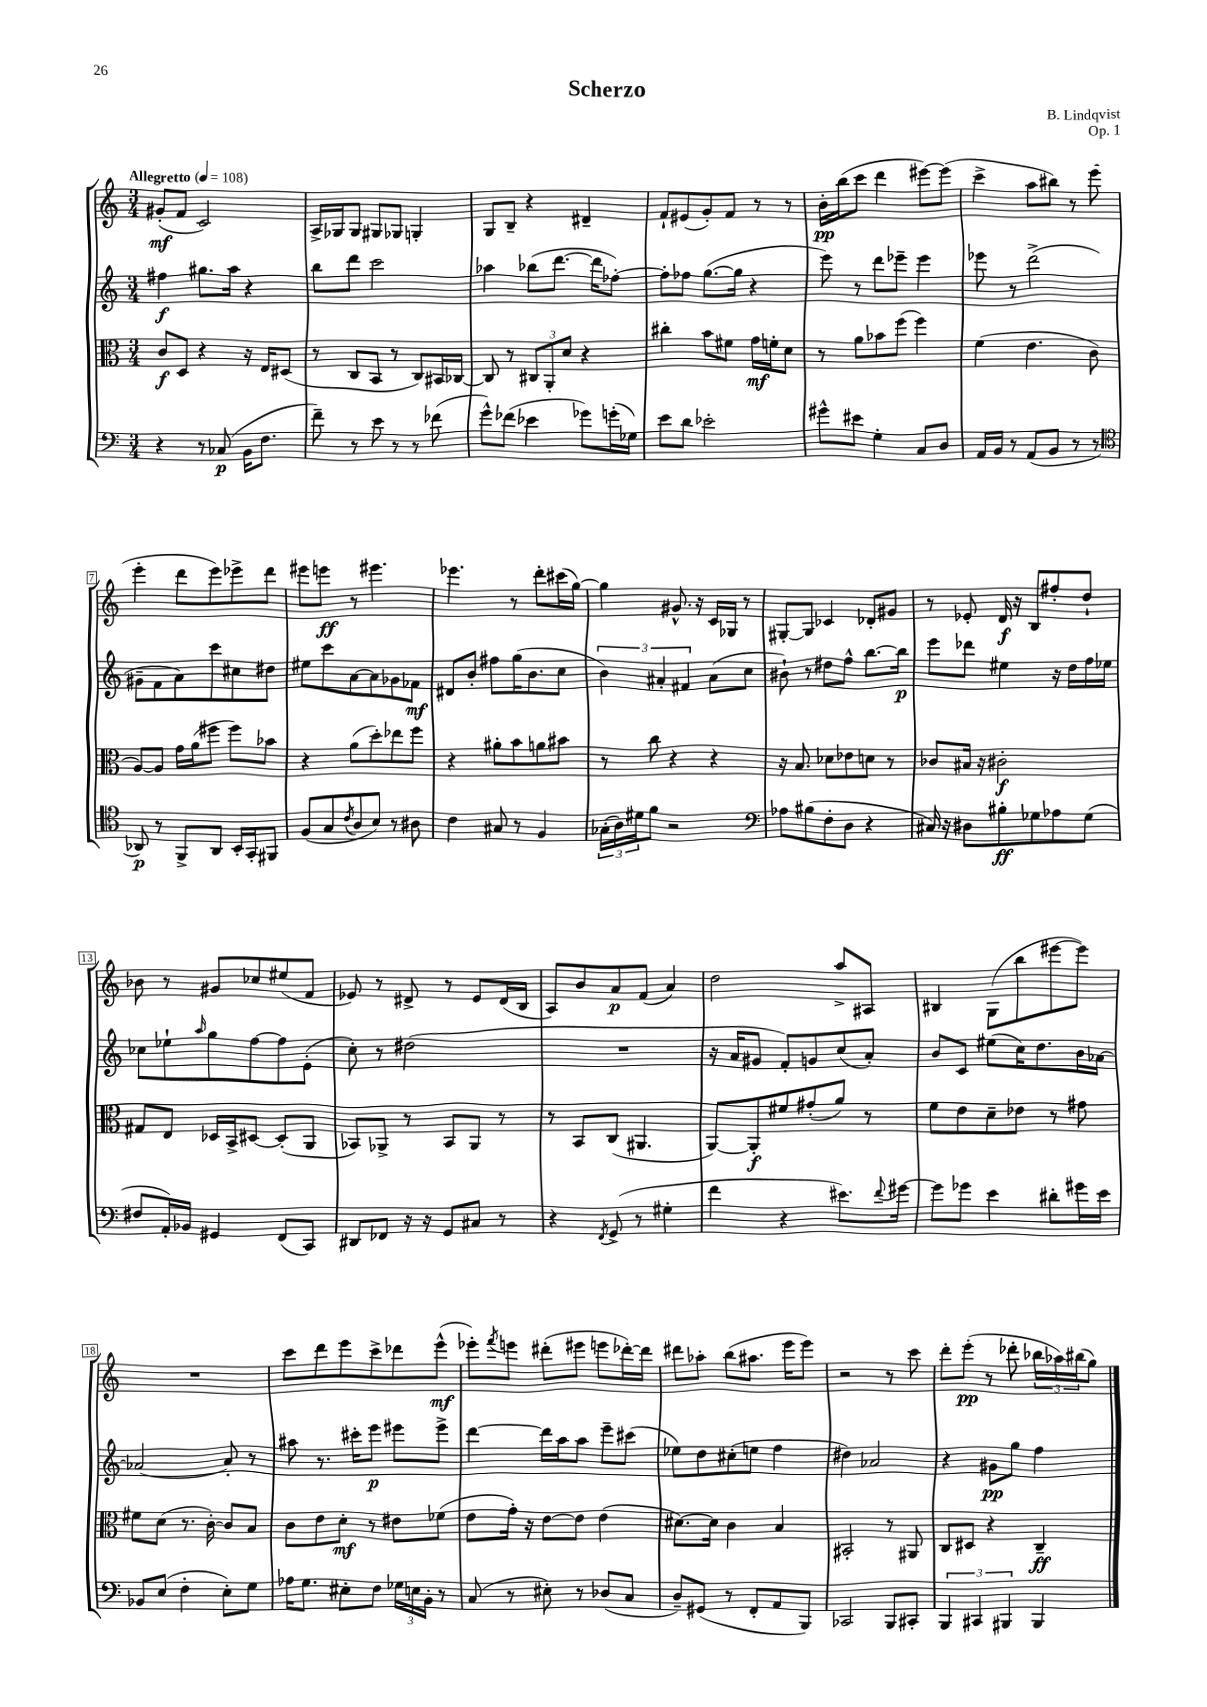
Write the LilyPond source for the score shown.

\header { title = "Scherzo" composer = "B. Lindqvist" opus = "Op. 1" }
<<
\new StaffGroup <<
\new Staff = "s0" {
    \clef treble \key c \major \numericTimeSignature \time 3/4 \tempo "Allegretto" 4 = 108
    gis'8-.\mf( f'8 c'2) |
    a16-> ges16 ges8 gis8 ges8 g4-. |
    g8 b8-- r4 dis'4-- |
    f'8-! eis'8( g'8-.) f'8 r8 r8 |
    b'16-.\pp b''16( c'''8 d'''4 eis'''8~) eis'''8( |
    c'''4-> a''8 bis''8) r8 e'''8( |
    e'''4-. d'''8 e'''8) ees'''8-> d'''8 |
    eis'''8 e'''8\ff r8 eis'''4. |
    ees'''4. r8 d'''8-. cis'''16( g''16~) |
    g''4 gis'8.-^ r16 c'16 ges16 r8 |
    gis8~-. gis8 ces'4 des'8-. gis'8 |
    r8 ees'8-. d'16\f r16 b8 fis''8-. d''8-! |
    bes'8 r8 gis'8 ces''8 eis''8( f'8 |
    ees'8) r8 dis'8-> r8 ees'8 dis'16( b16 |
    a8) b'8 a'8\p f'8( a'4) |
    d''2 a''8-> ais8 |
    bis4 g8( b''8 eis'''8~ eis'''8) |
    R2. |
    c'''8 d'''8 e'''8 c'''8-> des'''8 e'''8-^\mf( |
    ees'''8-.) \acciaccatura { f'''8 } e'''8 dis'''8-.( eis'''8 e'''8 des'''16~-.) des'''16 |
    dis'''8 aes''8-. b''8( ais''8. e'''16 e'''8) |
    r2 r8 c'''8 |
    d'''8-. e'''8-.\pp( r8 des'''8-. \tuplet 3/2 { bes''16 aes''16) bis''16( } g''8) \bar "|." |
}
\new Staff = "s1" {
    \clef treble \key c \major \numericTimeSignature \time 3/4
    fis''4\f gis''8. a''16 r4 |
    b''8 d'''8 c'''2 |
    aes''4 bes''8( d'''8.~ d'''16 fes''8~-.) |
    fes''8-. fes''8 g''8.~( g''16 r4 |
    e'''8) r8 d'''8 ees'''8-- ees'''4 |
    ees'''8 r8 d'''2->( |
    gis'8-- f'8 a'8) c'''8 cis''8 dis''8 |
    eis''8 c'''8 a'8~ a'8 ges'8 fes'8\mf |
    dis'8 b'8-. fis''8 g''16( b'8. c''8 |
    \tuplet 3/2 { b'4) ais'4-. fis'4 } ais'8( c''8 |
    bis'8-!) r8 dis''8 f''8-^ b''8.~ b''16\p |
    e'''8 des'''8 eis''4 r16 d''16 f''16 ees''16 |
    ces''8 ees''8-! \grace { a''16 } g''8 f''8~ f''8 e'8-.( |
    c''8-.) r8 dis''2( |
    R2. |
    r16 a'16 gis'8 f'8-.) g'8 c''8( a'8-.) |
    b'8 c'8 eis''8( c''16) d''8. b'16 aes'16~ |
    aes'2~ aes'8-. r8 |
    ais''8 r8. cis'''16-. e'''8\p eis'''8 eis'''8-> |
    d'''4~ d'''16 a''16 a''8 e'''8-- cis'''8( |
    ees''8) d''8 cis''8-.( e''8 f''4 |
    dis''4) aes'2 |
    r4 gis'8\pp g''8 f''4 \bar "|." |
}
\new Staff = "s2" {
    \clef alto \key c \major \numericTimeSignature \time 3/4
    c'8\f d8 r4 r16 e16 dis8( |
    r8 c8 b,8 r8 c8) bis,16 ces16~ |
    ces8 r8 \tuplet 3/2 { cis8 a,8-. d'8 } r4 |
    cis''4-. b'8 fis'8 g'16\mf f'16-. d'8 |
    r8 a'8 bes'8 f''8( f''4) |
    f'4( e'4. c'8 |
    a8~) a8 g'16 a'16( fis''8 fis''8) bes'8 |
    r4 a'8( d''8-.) ees''8 f''8 |
    r4 ais'8-. b'8 a'8 bis'8 |
    r8 c''8 r4 r4 |
    r16 b8. des'8 ees'8 d'8 r8 |
    ces'8 bis16 r16 cis'2-.\f |
    gis8 e8 des16 b,16-> dis8~ dis8-.( a,8 |
    bes,8) aes,8-> r8 bes,8 aes,8 r8 |
    r8 b,8 c8( ais,4. |
    a,8~) a,8-.\f fis'8 gis'8-.( a'8) r8 |
    f'8 e'8 d'8-- ees'8 r8 gis'8 |
    fis'8 d'8( r8. c'16~-.) c'8 b8 |
    c'8 e'8 d'8-.\mf r8 eis'8 fes'8( |
    e'8 g'16-.) r16 e'8~ e'8 e'4( |
    dis'8.~) dis'16 c'4 b4 |
    bis,2-. r8 ais,8 |
    c8 dis8 r4 c4--\ff \bar "|." |
}
\new Staff = "s3" {
    \clef bass \key c \major \numericTimeSignature \time 3/4
    r4 r8 ces8\p( b,16 f8. |
    f'8--) r8 e'8 r8 r8 fes'8( |
    g'8-^) fes'8( ees'4 ges'8) g'16-.( ges16) |
    e'8 d'8 ees'2-. |
    gis'8-^ eis'8 g4-. c8 d8 |
    a,16 b,16 r8 a,8( b,8 r8 r8 |
    \clef tenor aes,8\p) r8 f,8-> aes,8 b,16-. g,16-. fis,8 |
    f8( g8 \acciaccatura { c'8 } a8 b8) r8 ais8 |
    c'4 gis8 r8 f4 |
    \tuplet 3/2 { ges16-.( a16) dis'16 } f'8 r2 |
    \clef bass aes8 bis8( f8-. d8 r4 |
    cis16) r16 dis8 bis8-.\ff ges8 aes8 ges8( |
    fis8 a,16-.) bes,16 gis,4 f,8( c,8) |
    dis,8 fes,8 r16 r16 g,8 cis8 r8 |
    r4 \acciaccatura { f,8 } g,8->( r8 gis4-. |
    f'4 r4 eis'8.) \appoggiatura { f'8 } gis'16~ |
    gis'8 ges'8 e'4 dis'8-. gis'16 e'16 |
    bes,8 e8( f4-. e8-.) g8 |
    aes16 g8. eis8-. f8 \tuplet 3/2 { ges16 e16 b,16-. } r8 |
    c8( r8 eis8-.) r8 des8( c8 |
    d8--) gis,8( r8 f,8-. a,8 b,,8) |
    ces,2 b,,8 cis,8-. |
    \tuplet 3/2 { b,,4 cis,4 bis,,4 } bis,,4 \bar "|." |
}
>>
>>
\layout { \context { \Score \override BarNumber.stencil = #(make-stencil-boxer 0.1 0.3 ly:text-interface::print) } }
